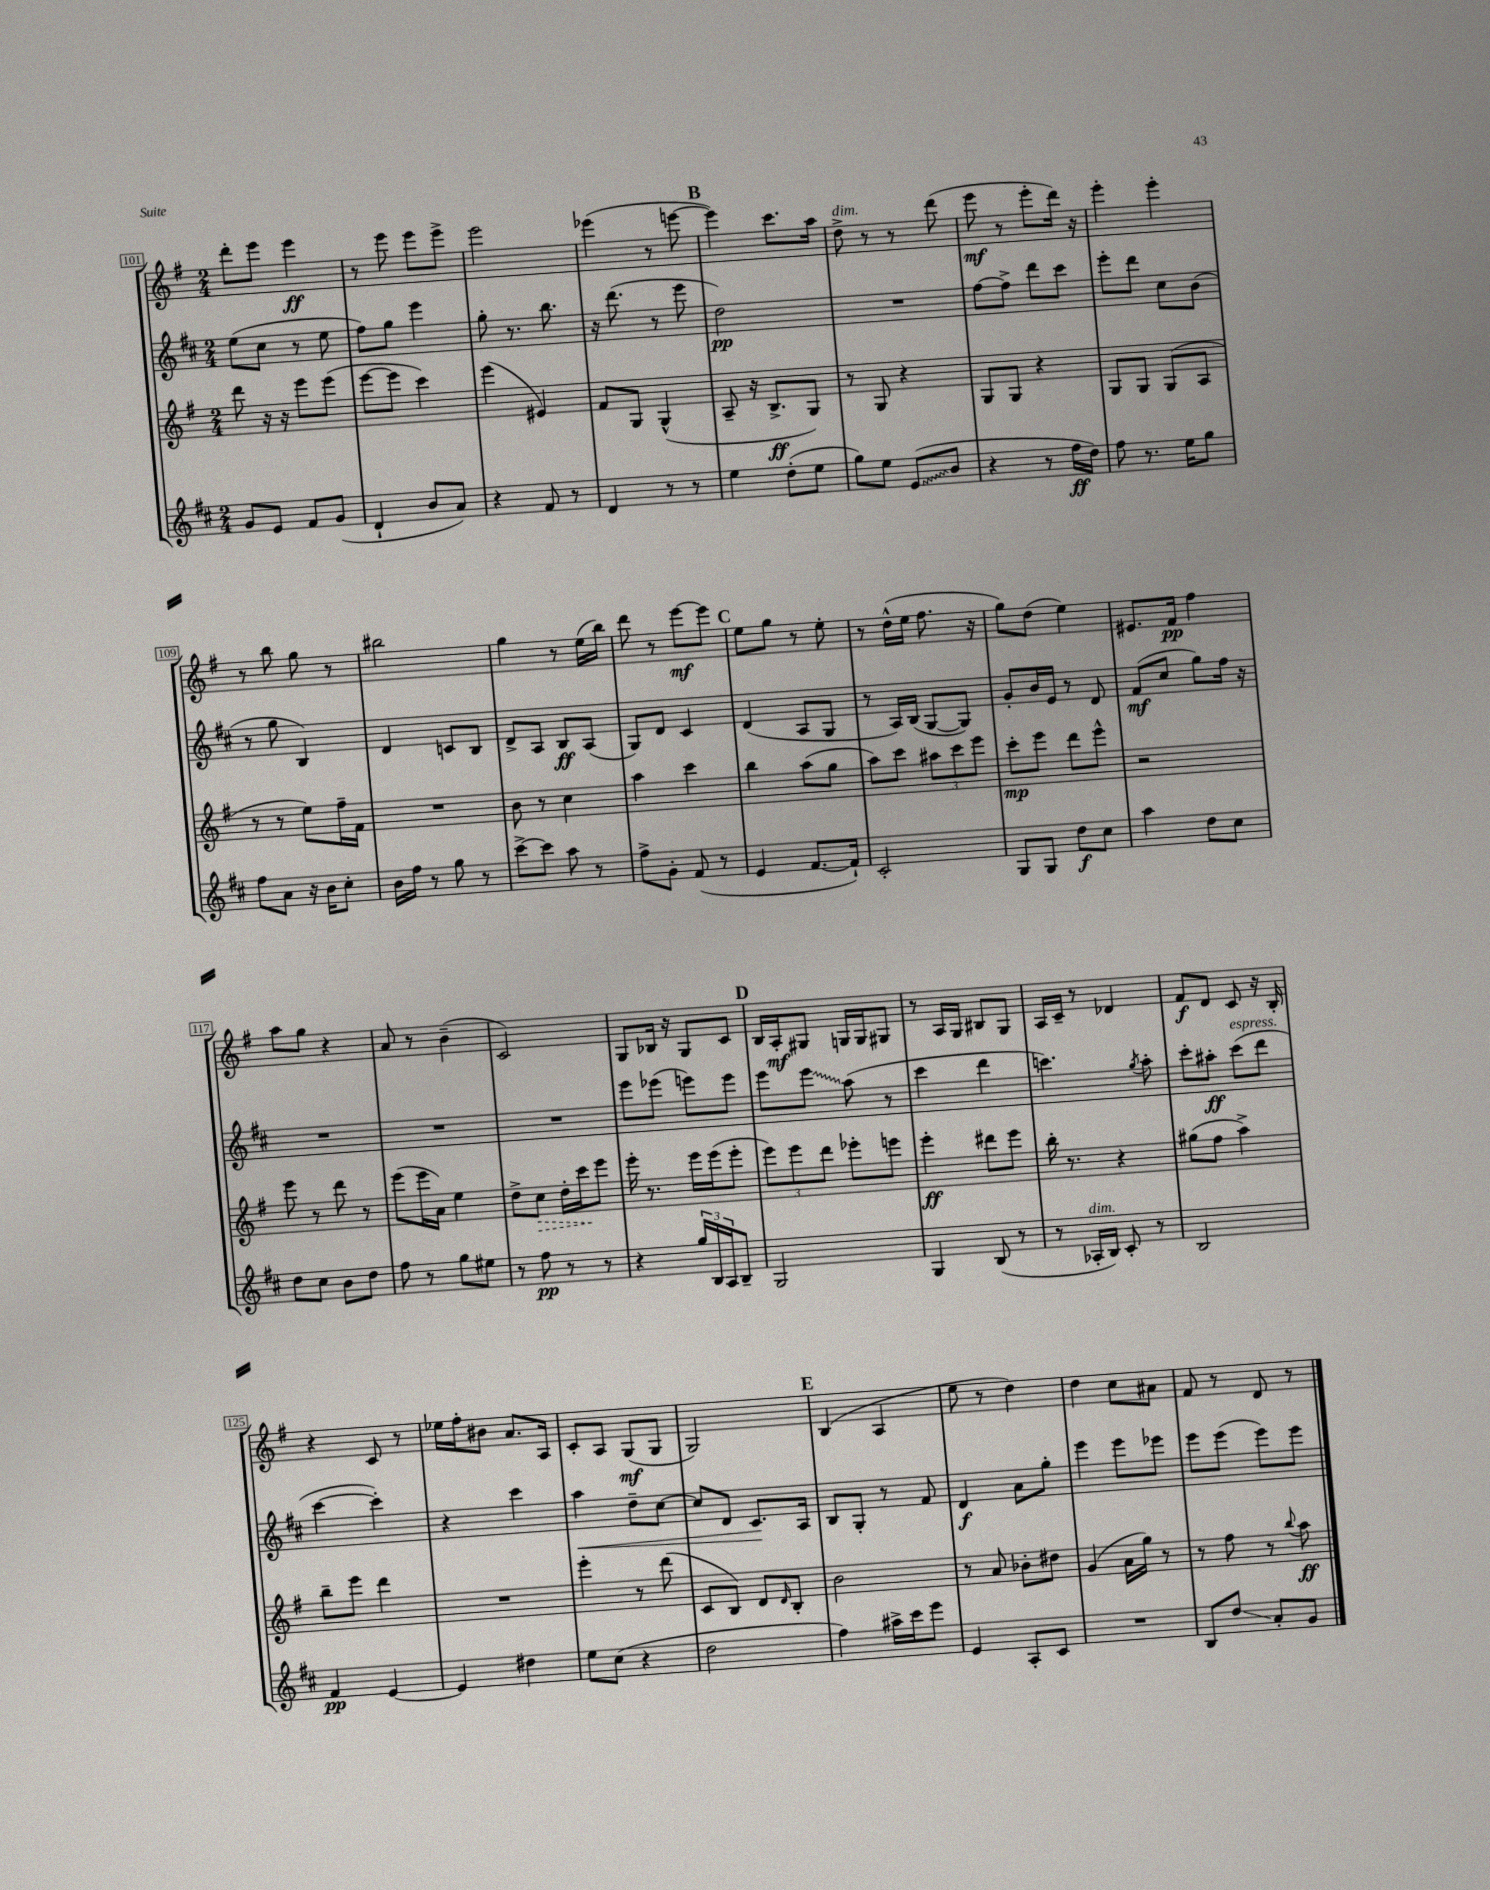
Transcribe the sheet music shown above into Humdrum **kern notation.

**kern	**kern	**kern	**kern
*staff4	*staff3	*staff2	*staff1
*clefG2	*clefG2	*clefG2	*clefG2
*k[f#c#]	*k[f#]	*k[f#c#]	*k[f#]
*M2/4	*M2/4	*M2/4	*M2/4
8g	8ddd	(8ee	8ddd'
8e	16r	8cc#	8eee
.	16r	.	.
8f#	8eee	8r	4eee
(8g	(8eee	8ee	.
=	=	=	=
4d`	[8eee	8ff#)	8r
.	8eee]	8gg	8eee
8b	4ccc)	4eee	8eee
8a)	.	.	8eee^
=	=	=	=
4r	(4eee	8gg'	2eee
.	.	8.r	.
8f#	4e#)	.	.
.	.	8.bb	.
8r	.	.	.
=	=	=	=
4d	8f#	16r	(4eee-
.	.	(8.ddd	.
.	8G	.	.
8r	(4G^^	8r	8r
8r	.	8eee	[8eee
=	=	=	=
4ee	8A~	2dd)	4eee])
.	16r	.	.
.	8.B^	.	.
(8dd'	.	.	8.ccc
8ee	8G)	.	.
.	.	.	16aa
=	=	=	=
8gg)	8r	2r	8dd^
8ee	8G	.	8r
(8e	4r	.	8r
8b	.	.	(8ddd
=	=	=	=
4r	8G	[8ff#	8eee
.	8G	8ff#^]	8r
8r	4r	8ddd	8eee'
16ff#	.	8ccc#	16ddd)
16dd)	.	.	16r
=	=	=	=
8ff#	8G	8eee'	4eee'
8.r	8G	8ddd	.
.	(8G	8cc#	4eee'
16ee	.	.	.
8gg	8A	(8b	.
=	=	=	=
8ff#	8r	8r	8r
8a	8r	8gg	8bb
16r	8ee)	4B)	8gg
16b	.	.	.
8cc#'	16ff#~	.	8r
.	16f#	.	.
=	=	=	=
16b	2r	4d	2bb#
16ff#	.	.	.
8r	.	.	.
8gg	.	8c	.
8r	.	8B	.
=	=	=	=
[8ccc#^	8b	8d^	4gg
8ccc#]	8r	8A	.
8aa	4cc	8B	8r
8r	.	(8A	(16ee
.	.	.	16bb)
=	=	=	=
8ff#^	4aa	8G)	8ddd
8g'	.	8d	8r
(8f#	4ccc	4c#	[8eee
8r	.	.	8eee]
=	=	=	=
4e	4bb	(4d	8ee
.	.	.	8gg
[8.f#	(8aa	8A	8r
.	8gg	8G	8ee'
16f#`])	.	.	.
=	=	=	=
2c#'	8aa)	8r	8r
.	8ccc	16A)	(16dd^^
.	.	(16B	16ee
.	12aa#	[8G	8.ff#
.	12ccc	.	.
.	.	8G])	.
.	12eee	.	.
.	.	.	16r
=	=	=	=
8G	8ccc'	8g'	8gg)
8G	8eee	16b	(8dd
.	.	16e	.
8dd	8ddd	8r	4ee)
8cc#	8eee^^	8d	.
=	=	=	=
4aa	2r	(8f#	8.e#
.	.	8cc#	.
.	.	.	16f#
8dd	.	8gg)	4ff#
8cc#	.	16ff#	.
.	.	16r	.
=	=	=	=
8dd	8eee	2r	8aa
8cc#	8r	.	8gg
8b	8ddd	.	4r
8dd	8r	.	.
=	=	=	=
8ff#	(8eee	2r	8a
8r	16eee	.	8r
.	16a)	.	.
8gg	4ee	.	(4b~
8ee#	.	.	.
=	=	=	=
8r	8dd^	2r	2c)
8ff#	8cc	.	.
8r	16dd'	.	.
.	16ccc	.	.
8r	8eee	.	.
=	=	=	=
4r	16eee'	8eee	8G
.	8.r	.	.
.	.	(8eee-	16B-
.	.	.	16r
24gg	16eee	8eee)	8G
24B	.	.	.
.	(16eee	.	.
24A	.	.	.
8B~	8eee'	8eee	8c
=	=	=	=
2G	12eee)	8eee	16B
.	.	.	16A'
.	12eee	.	.
.	.	8eee	8G#
.	12ddd	.	.
.	8eee-'	(8aa	16G
.	.	.	16G
.	8eee	8r	8G#
=	=	=	=
4G	4eee'	4ccc#	8r
.	.	.	16A
.	.	.	16G
(8B	8ddd#	4ddd	8B#
8r	8eee	.	8G
=	=	=	=
8r	16bb'	4.ccc)	16A
.	8.r	.	16c~
16A-'	.	.	8r
16B)	.	.	.
8c#'	4r	.	4d-
.	.	8qgg	.
8r	.	8aa'	.
=	=	=	=
2B	(8gg#	8ccc#'	8f#
.	8ff#	8aa#'	8d
.	4aa^)	(8ccc#	8c
.	.	8ddd	16r
.	.	.	16B'
=	=	=	=
4f#	8bb~	[4ccc#	4r
.	8eee	.	.
[4e	4ddd	4ccc#'])	8c
.	.	.	8r
=	=	=	=
4e]	2r	4r	16ee-
.	.	.	16ff#'
.	.	.	8b#
4dd#	.	4ccc#	8.a
.	.	.	16A
=	=	=	=
8ee	4eee'	4aa	8c'
(8cc#	.	.	8A
4r	8r	8dd~	(8G
.	(8ddd	[8cc#	8G
=	=	=	=
2dd	8c	8cc#]	2G)
.	8B)	8d	.
.	8d	8.c#	.
.	16qqd	.	.
.	8B'	.	.
.	.	16A	.
=	=	=	=
4ff#)	2b	8B	(4B
.	.	8G'	.
16aa#^	.	8r	4A
16ccc#	.	.	.
8eee	.	8f#	.
=	=	=	=
4e	8r	4d	8ee
.	8a	.	8r
8A'	8b-'	8a	4dd)
8c#	8dd#	8gg'	.
=	=	=	=
2r	(4g	4eee	4dd
.	16a	8eee	8cc
.	16gg)	.	.
.	8r	8eee-	8a#
=	=	=	=
8B	8r	8eee	8f#
8dd	8ff#	(8eee	8r
8a'	8r	8eee)	8d
.	8qqbb	.	.
8g	8aa	8eee	8r
==	==	==	==
*-	*-	*-	*-
